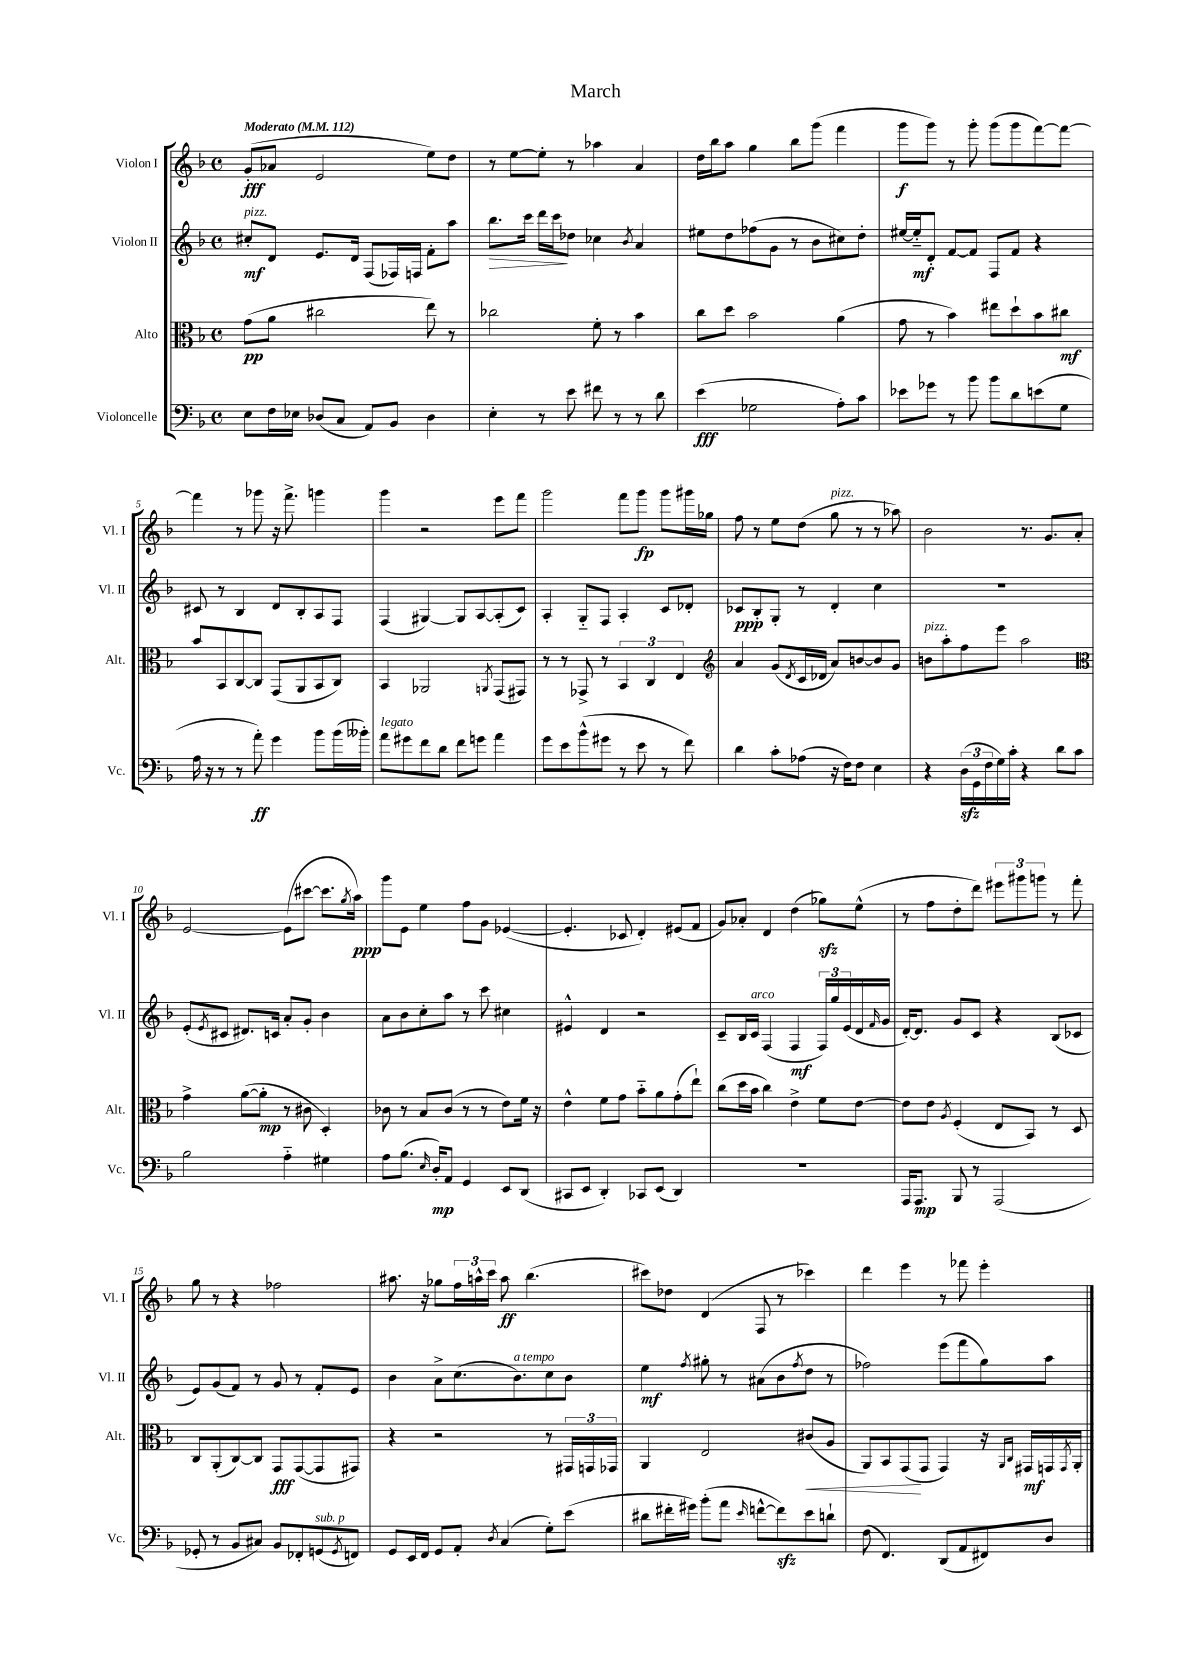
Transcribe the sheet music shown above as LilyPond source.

\header { title = "March" }
<<
\new StaffGroup <<
\new Staff = "s0" \with { instrumentName = "Violon I" shortInstrumentName = "Vl. I" } {
    \clef treble \key f \major \defaultTimeSignature \time 4/4 \tempo "Moderato" 4 = 112
    g'8-.\fff( aes'8 e'2 e''8) d''8 |
    r8 e''8~ e''8-. r8 aes''4 a'4 |
    d''16 bes''16 a''8 g''4 bes''8 g'''8( f'''4 |
    g'''8\f g'''8) r8 g'''8-. g'''8( g'''8 f'''8~) f'''8~ |
    f'''4 r8 ges'''8 r16 f'''8.-> g'''4 |
    g'''4 r2 e'''8 f'''8 |
    g'''2 f'''8 g'''8\fp g'''8 gis'''16 ges''16 |
    f''8 r8 e''8 d''8( g''8^\markup { \italic "pizz." } r8 r8 aes''8) |
    bes'2 r8. g'8. a'8-. |
    e'2~ e'8( cis'''8~ cis'''8. \acciaccatura { g''8 } a''16\ppp) |
    g'''8 e'8 e''4 f''8 g'8 ees'4~( |
    ees'4.-. ces'8 d'4-.) eis'8( f'8 |
    g'8) aes'8-. d'4 d''4( ges''8\sfz) e''8-^( |
    r8 f''8 d''8-. d'''8) \tuplet 3/2 { eis'''8 gis'''8 g'''8 } r8 f'''8-. |
    g''8 r8 r4 fes''2 |
    ais''8. r16 ges''8 \tuplet 3/2 { f''16 a''16-^ c'''16 } a''8\ff bes''4.( |
    cis'''8) des''8 d'4( f8 r8 ces'''4) |
    d'''4 e'''4 r8 fes'''8 e'''4-. \bar "|." |
}
\new Staff = "s1" \with { instrumentName = "Violon II" shortInstrumentName = "Vl. II" } {
    \clef treble \key f \major \defaultTimeSignature \time 4/4
    cis''8-.\mf^\markup { \italic "pizz." } d'8 e'8. d'16 f8( fes16) f16 f'8-. a''8 |
    bes''8.\> c'''16 d'''16 c'''16\! des''8 ces''4 \acciaccatura { bes'8 } a'4 |
    eis''8 d''8 fes''8( g'8 r8 bes'8 cis''8) d''8-. |
    eis''16~ eis''16-_\mf d'8-. f'8~ f'8 f8 f'8 r4 |
    cis'8 r8 bes4 d'8 bes8-. a8 f8 |
    f4( gis4~) gis8 a8~ a8-.( c'8) |
    a4-. g8-_ f8 a4-. c'8 des'8-. |
    ces'8\ppp bes8-. g8-. r8 d'4-. c''4 |
    R1 |
    e'8-.( \acciaccatura { e'8 } cis'8 dis'8.) c'16 a'8-. g'8-. bes'4 |
    a'8 bes'8 c''8-. a''8 r8 c'''8 cis''4 |
    eis'4-^ d'4 r2 |
    c'8-- bes16 c'16^\markup { \italic "arco" } f4( f4\mf \tuplet 3/2 { f16) g''16 e'16( } d'16 \grace { f'16 } g'16 |
    d'16~-.) d'8. g'8 c'8 r4 bes8( ces'8 |
    e'8) g'8( f'8) r8 g'8 r8 f'8-. e'8 |
    bes'4 a'8-> c''8.( bes'8.^\markup { \italic "a tempo" }) c''8 bes'8 |
    e''4\mf \acciaccatura { f''8 } gis''8-. r8 ais'8( bes'8 \acciaccatura { f''8 } d''8 r8 |
    fes''2) e'''8( f'''8 g''8) a''8 \bar "|." |
}
\new Staff = "s2" \with { instrumentName = "Alto" shortInstrumentName = "Alt." } {
    \clef alto \key f \major \defaultTimeSignature \time 4/4
    g'8\pp( a'8 cis''2 e''8) r8 |
    ces''2 f'8-. r8 bes'4 |
    c''8 d''8 bes'2 a'4( |
    g'8 r8 bes'4) eis''8 d''8-! bes'8 cis''8\mf |
    bes'8 bes,8 c8~ c8 g,8( a,8 bes,8 c8) |
    bes,4 aes,2 \acciaccatura { a,8 } g,8( gis,8) |
    r8 r8 ges,8-> r8 \tuplet 3/2 { bes,4 c4 e4 } |
    \clef treble a'4 g'8( \acciaccatura { d'8 } c'16 des'16 a'8) b'8~ b'8 g'8 |
    b'8^\markup { \italic "pizz." } a''8-. f''8 e'''8 a''2 |
    \clef alto g'4-> a'8~( a'8-.\mp r8 cis'8 d4-.) |
    ces'8 r8 bes8 ces'8( r8 r8 e'8) f'16 r16 |
    e'4-^ f'8 g'8 bes'8-_ a'8 g'8-.( e''8-!) |
    c''8( d''16 bes'16 c''4) e'4-> f'8 e'8~ |
    e'8 e'8 \acciaccatura { a8 } f4-.( e8 bes,8) r8 d8 |
    c8 a,8-.( c8~) c8 g,8\fff g,8~( g,8 gis,8) |
    r4 r2 r8 \tuplet 3/2 { gis,16 g,16 ges,16 } |
    a,4 e2 cis'8\<( a8 |
    a,8) bes,8 g,8\!( g,8 g,4) r16 \grace { a,16 c16 } gis,16\mf g,16 \acciaccatura { g,8 } a,16-. \bar "|." |
}
\new Staff = "s3" \with { instrumentName = "Violoncelle" shortInstrumentName = "Vc." } {
    \clef bass \key f \major \defaultTimeSignature \time 4/4
    e8 f16 ees16 des8( c8 a,8) bes,8 des4 |
    e4-. r8 e'8 fis'8 r8 r8 d'8 |
    e'4\fff( ges2 a8-.) c'8 |
    ees'8 ges'8 r8 bes'8 bes'8 d'8 e'8( g8 |
    a16 r16 r8 r8 a'8-.\ff) g'4 bes'8 bes'16( beses'16-.) |
    a'8^\markup { \italic "legato" } gis'8 f'8 d'8 f'8 g'8 a'4 |
    g'8 e'8 bes'8-^( gis'8 r8 e'8 r8 f'8) |
    d'4 c'8-. aes8( r16 f16) f8 e4 |
    r4 \tuplet 3/2 { d16\sfz( g,16 f16 } g16) c'16-. r4 d'8 c'8 |
    bes2 a4-_ gis4 |
    a8 bes8.( \grace { e16 } d16-.\mp) a,8 g,4 e,8 d,8( |
    cis,8 e,8 d,4-.) ces,8 e,8( d,4) |
    R1 |
    a,,16 a,,8.\mp bes,,8 r8 a,,2( |
    ges,8-. r8 bes,8 cis8) bes,8 fes,8-. g,8^\markup { \italic "sub. p" }( \acciaccatura { g,8 } f,8) |
    g,8 e,16 f,16 g,8 a,8-. \acciaccatura { d8 } c4( g8-.) e'8( |
    dis'8 fis'16-. gis'16) bes'8-.( a'8 \grace { e'16 } f'8~-^ f'8\sfz) e'8 d'8-! |
    f8( f,4.) d,8( a,8 fis,8) d8 \bar "|." |
}
>>
>>
